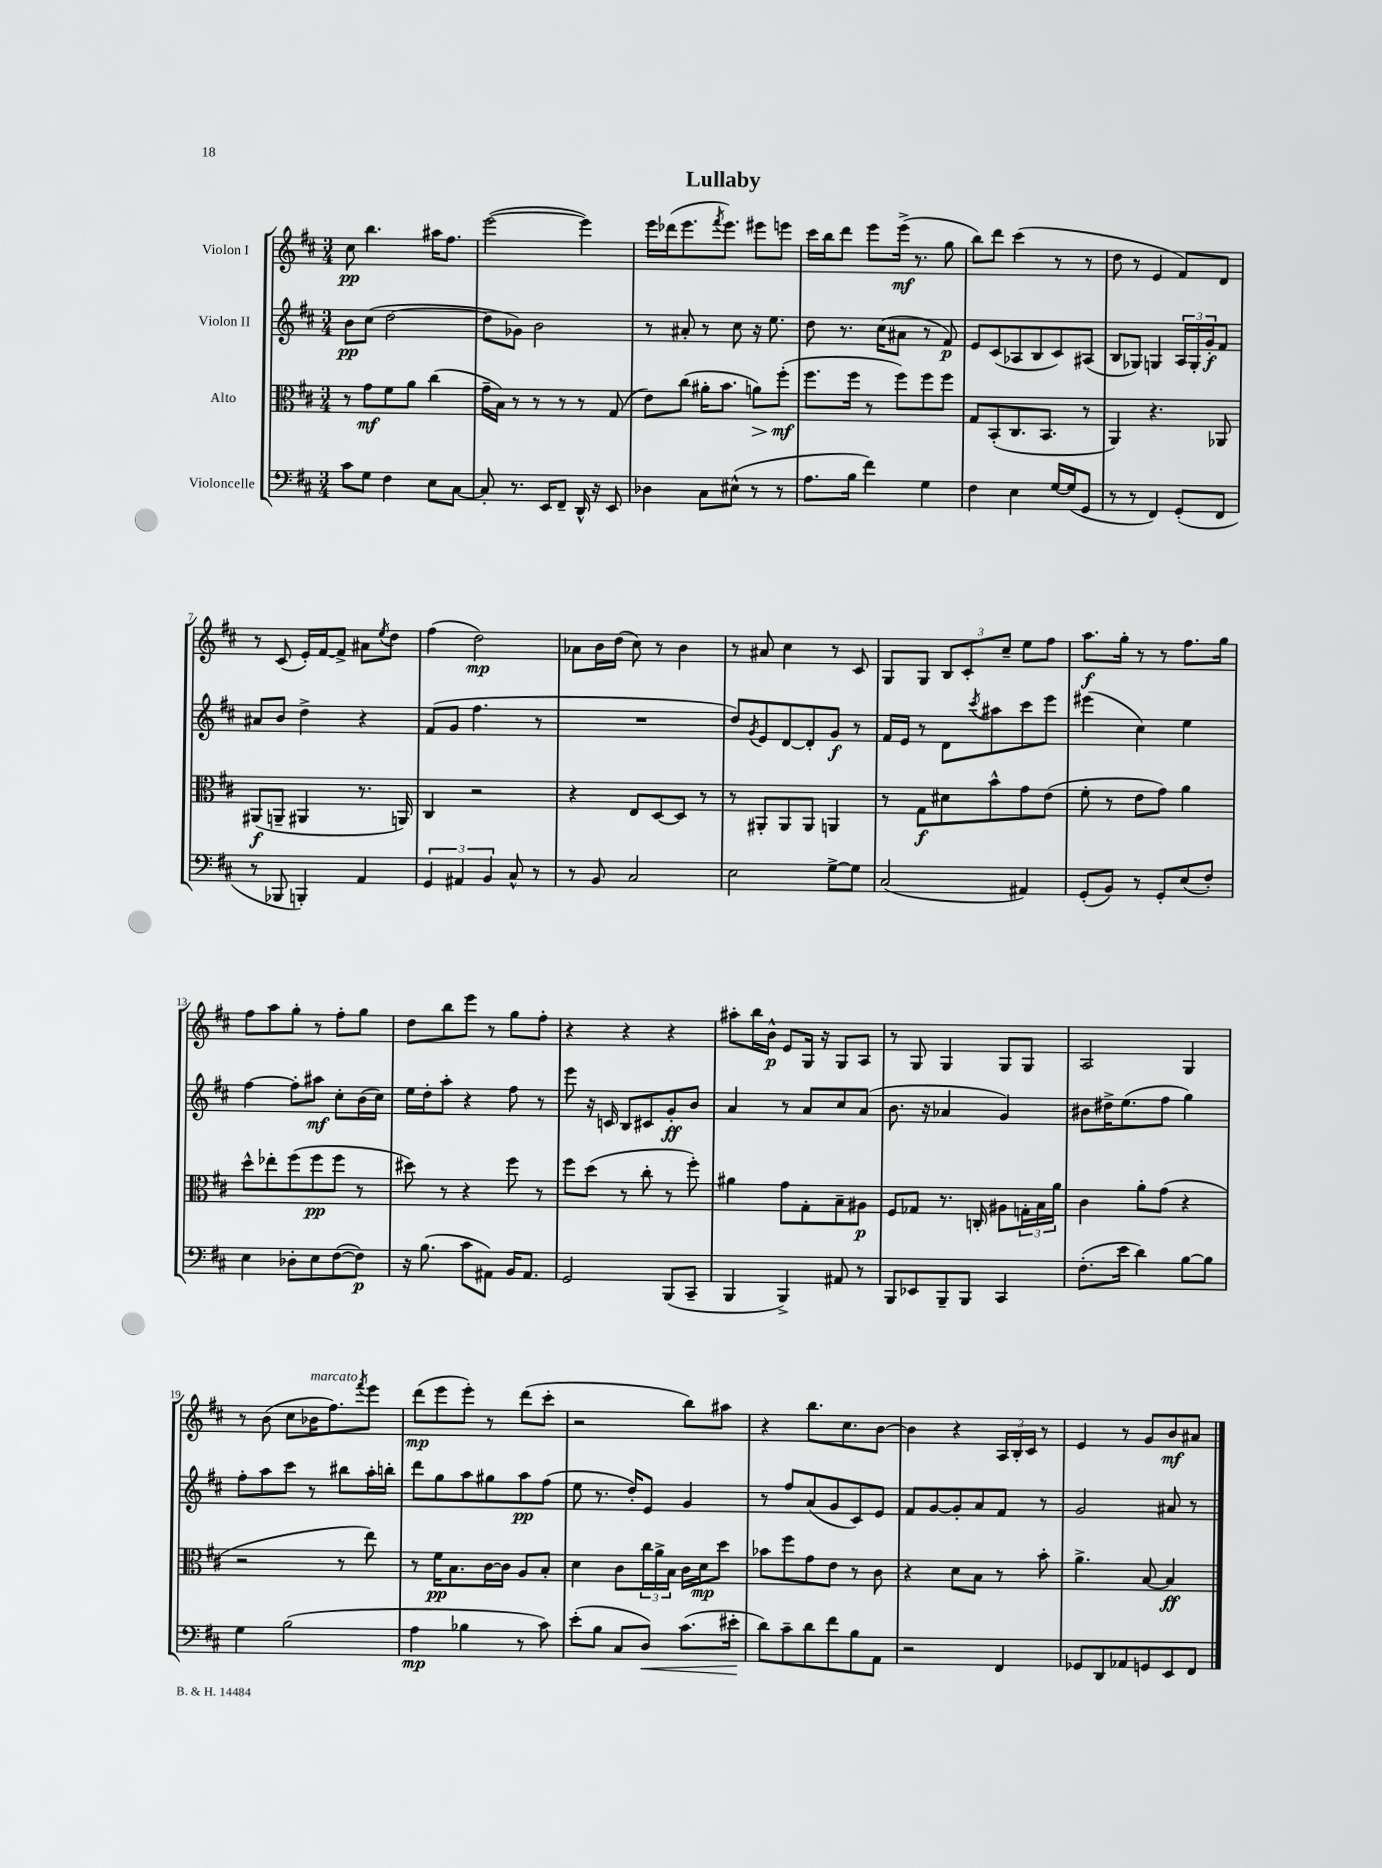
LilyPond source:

\header { title = "Lullaby" }
<<
\new StaffGroup <<
\new Staff = "s0" \with { instrumentName = "Violon I" } {
    \clef treble \key d \major \numericTimeSignature \time 3/4
    cis''8\pp b''4. ais''16 fis''8. |
    e'''2~( e'''4) |
    e'''16 des'''16( e'''8. \acciaccatura { fis'''8 } e'''8.) eis'''8 e'''8 |
    cis'''16 b''16 d'''8 e'''8 e'''16->\mf( r8. g''8 |
    b''8) d'''8 cis'''4( r8 r8 |
    d''8 r8 e'4 fis'8) d'8 |
    r8 cis'8( e'16-.) fis'16~ fis'8-> ais'8 \acciaccatura { e''8 } d''8 |
    fis''4( d''2\mp) |
    aes'8 b'16 d''16( cis''8) r8 b'4 |
    r8 ais'8 cis''4 r8 cis'8 |
    g8 g8 \tuplet 3/2 { b8 cis'8-. cis''8-- } e''8 fis''8 |
    a''8.\f g''16-. r8 r8 fis''8. g''16 |
    fis''8 a''8 g''8-. r8 fis''8-. g''8 |
    d''8 b''8 e'''8 r8 g''8 fis''8-. |
    r4 r4 r4 |
    ais''8-. b''16 b'16-^\p e'8 g16 r16 g8 a8 |
    r8 g8 g4 g8 g8 |
    a2 g4 |
    r8 b'8( cis''8 bes'16^\markup { \italic "marcato" } fis''8.) \acciaccatura { fis'''8 } e'''8 |
    d'''8\mp( e'''8 e'''8-.) r8 d'''8( cis'''8-. |
    r2 b''8) ais''8 |
    r4 b''8. cis''8. b'8~ |
    b'4 r4 \tuplet 3/2 { a16 b16-. cis'16 } r8 |
    e'4 r8 g'8 b'8\mf ais'8 \bar "|." |
}
\new Staff = "s1" \with { instrumentName = "Violon II" } {
    \clef treble \key d \major \numericTimeSignature \time 3/4
    b'8\pp cis''8( d''2~ |
    d''8 ges'8) b'2 |
    r8 ais'8-. r8 cis''8 r16 e''8. |
    d''8 r8. cis''16( ais'8 r8 fis'8\p) |
    e'8 cis'8( aes8 b8 cis'8) ais8( |
    b8 ges8) g4 \tuplet 3/2 { a16 g16-. g'16-.\f } fis'8 |
    ais'8 b'8 d''4-> r4 |
    fis'8( g'8 fis''4. r8 |
    R2. |
    d''8) \acciaccatura { g'8 } e'8 d'8~ d'8-. g'8\f r8 |
    fis'16 e'16 r8 d'8 \acciaccatura { cis'''8 } ais''8 cis'''8 e'''8 |
    eis'''4( cis''4) e''4 |
    fis''4~ fis''8-. ais''8\mf cis''8-. b'16( cis''16) |
    e''16 d''16-. a''8-. r4 fis''8 r8 |
    e'''8 r16 c'16 b8 cis'8 g'8-.\ff b'8 |
    a'4 r8 a'8 cis''8 a'8( |
    b'8. r16 aes'4 g'4) |
    bis'8 dis''16-> e''8.( fis''8 g''4) |
    fis''8-. a''8 cis'''8 r8 bis''8 a''16-. b''16-. |
    d'''8 g''8 a''8 gis''8 a''8\pp fis''8( |
    e''8 r8. d''16-.) e'8 g'4 |
    r8 fis''8 a'8( g'8 cis'8) e'8 |
    fis'8 g'8~ g'8-. a'8 fis'8 r8 |
    g'2 ais'8 r8 \bar "|." |
}
\new Staff = "s2" \with { instrumentName = "Alto" } {
    \clef alto \key d \major \numericTimeSignature \time 3/4
    r8 g'8\mf fis'8 a'8 cis''4( |
    g'16-- b16) r8 r8 r8 r8 g8( |
    e'8) cis''8( ais'16-. b'8. a'8\>) fis''8-.\mf\!( |
    fis''8. fis''16 r8 fis''8) fis''8 fis''8 |
    g8 b,8-.( cis8. b,8. r8 |
    a,4) r4. aes,8 |
    ais,8\f( a,8-- ais,4 r8. a,16) |
    cis4 r2 |
    r4 e8 d8~ d8 r8 |
    r8 ais,8-. ais,8 ais,8 a,4 |
    r8 g8\f dis'8 b'8-^ g'8 e'8( |
    fis'8-. r8 e'8 g'8) a'4 |
    d''8-^ ees''8-. fis''8( fis''8\pp fis''8 r8 |
    dis''8) r8 r4 fis''8 r8 |
    fis''8 d''8( r8 cis''8-. r8 fis''8-.) |
    ais'4 g'8 g8-. b8-- ais8\p |
    fis8 ges8 r8. c16-. ais8 \tuplet 3/2 { g16-. b16 a'16 } |
    cis'4 a'8-. g'8( r4 |
    r2 r8 e''8) |
    r8 fis'16\pp b8. cis'16~ cis'16 a8 b8-. |
    d'4 cis'8 \tuplet 3/2 { cis''16 a'16-> b16 } cis'16 d'16\mp d''8 |
    bes'8 fis''8 g'8 e'8 r8 cis'8 |
    r4 d'8 b8 r8 b'8-. |
    a'4.-> b8~ b4\ff \bar "|." |
}
\new Staff = "s3" \with { instrumentName = "Violoncelle" } {
    \clef bass \key d \major \numericTimeSignature \time 3/4
    cis'8 g8 fis4 e8 cis8~ |
    cis8-. r8. e,16 fis,8-- d,16-^ r16 e,8 |
    des4 cis8 eis8-^( r8 r8 |
    a8. b16 fis'4) g4 |
    fis4 e4 g16~ g16( g,8 |
    r8 r8 fis,4) g,8-.( fis,8 |
    r8 bes,,8 b,,4-.) a,4 |
    \tuplet 3/2 { g,4 ais,4 b,4 } cis8-^ r8 |
    r8 b,8 cis2 |
    e2 g8~-> g8 |
    cis2( ais,4) |
    g,8-.( b,8) r8 g,8-. e8( fis8-.) |
    e4 des8-. e8 fis8~( fis8\p) |
    r16 b8.( cis'8 ais,8) b,16 ais,8. |
    g,2 b,,8( cis,8-- |
    b,,4 b,,4->) ais,8 r8 |
    b,,8 ees,8 b,,8-- b,,8 cis,4 |
    fis8.-.( e'16 d'4) b8~ b8 |
    g4 b2( |
    a4\mp bes4 r8 cis'8) |
    e'8-.( b8 cis8 d8\<) cis'8.( eis'16-.\! |
    d'8) cis'8-- d'8 fis'8 b8 a,8 |
    r2 fis,4 |
    ges,8 d,8 aes,8 g,8 e,8 fis,8 \bar "|." |
}
>>
>>
